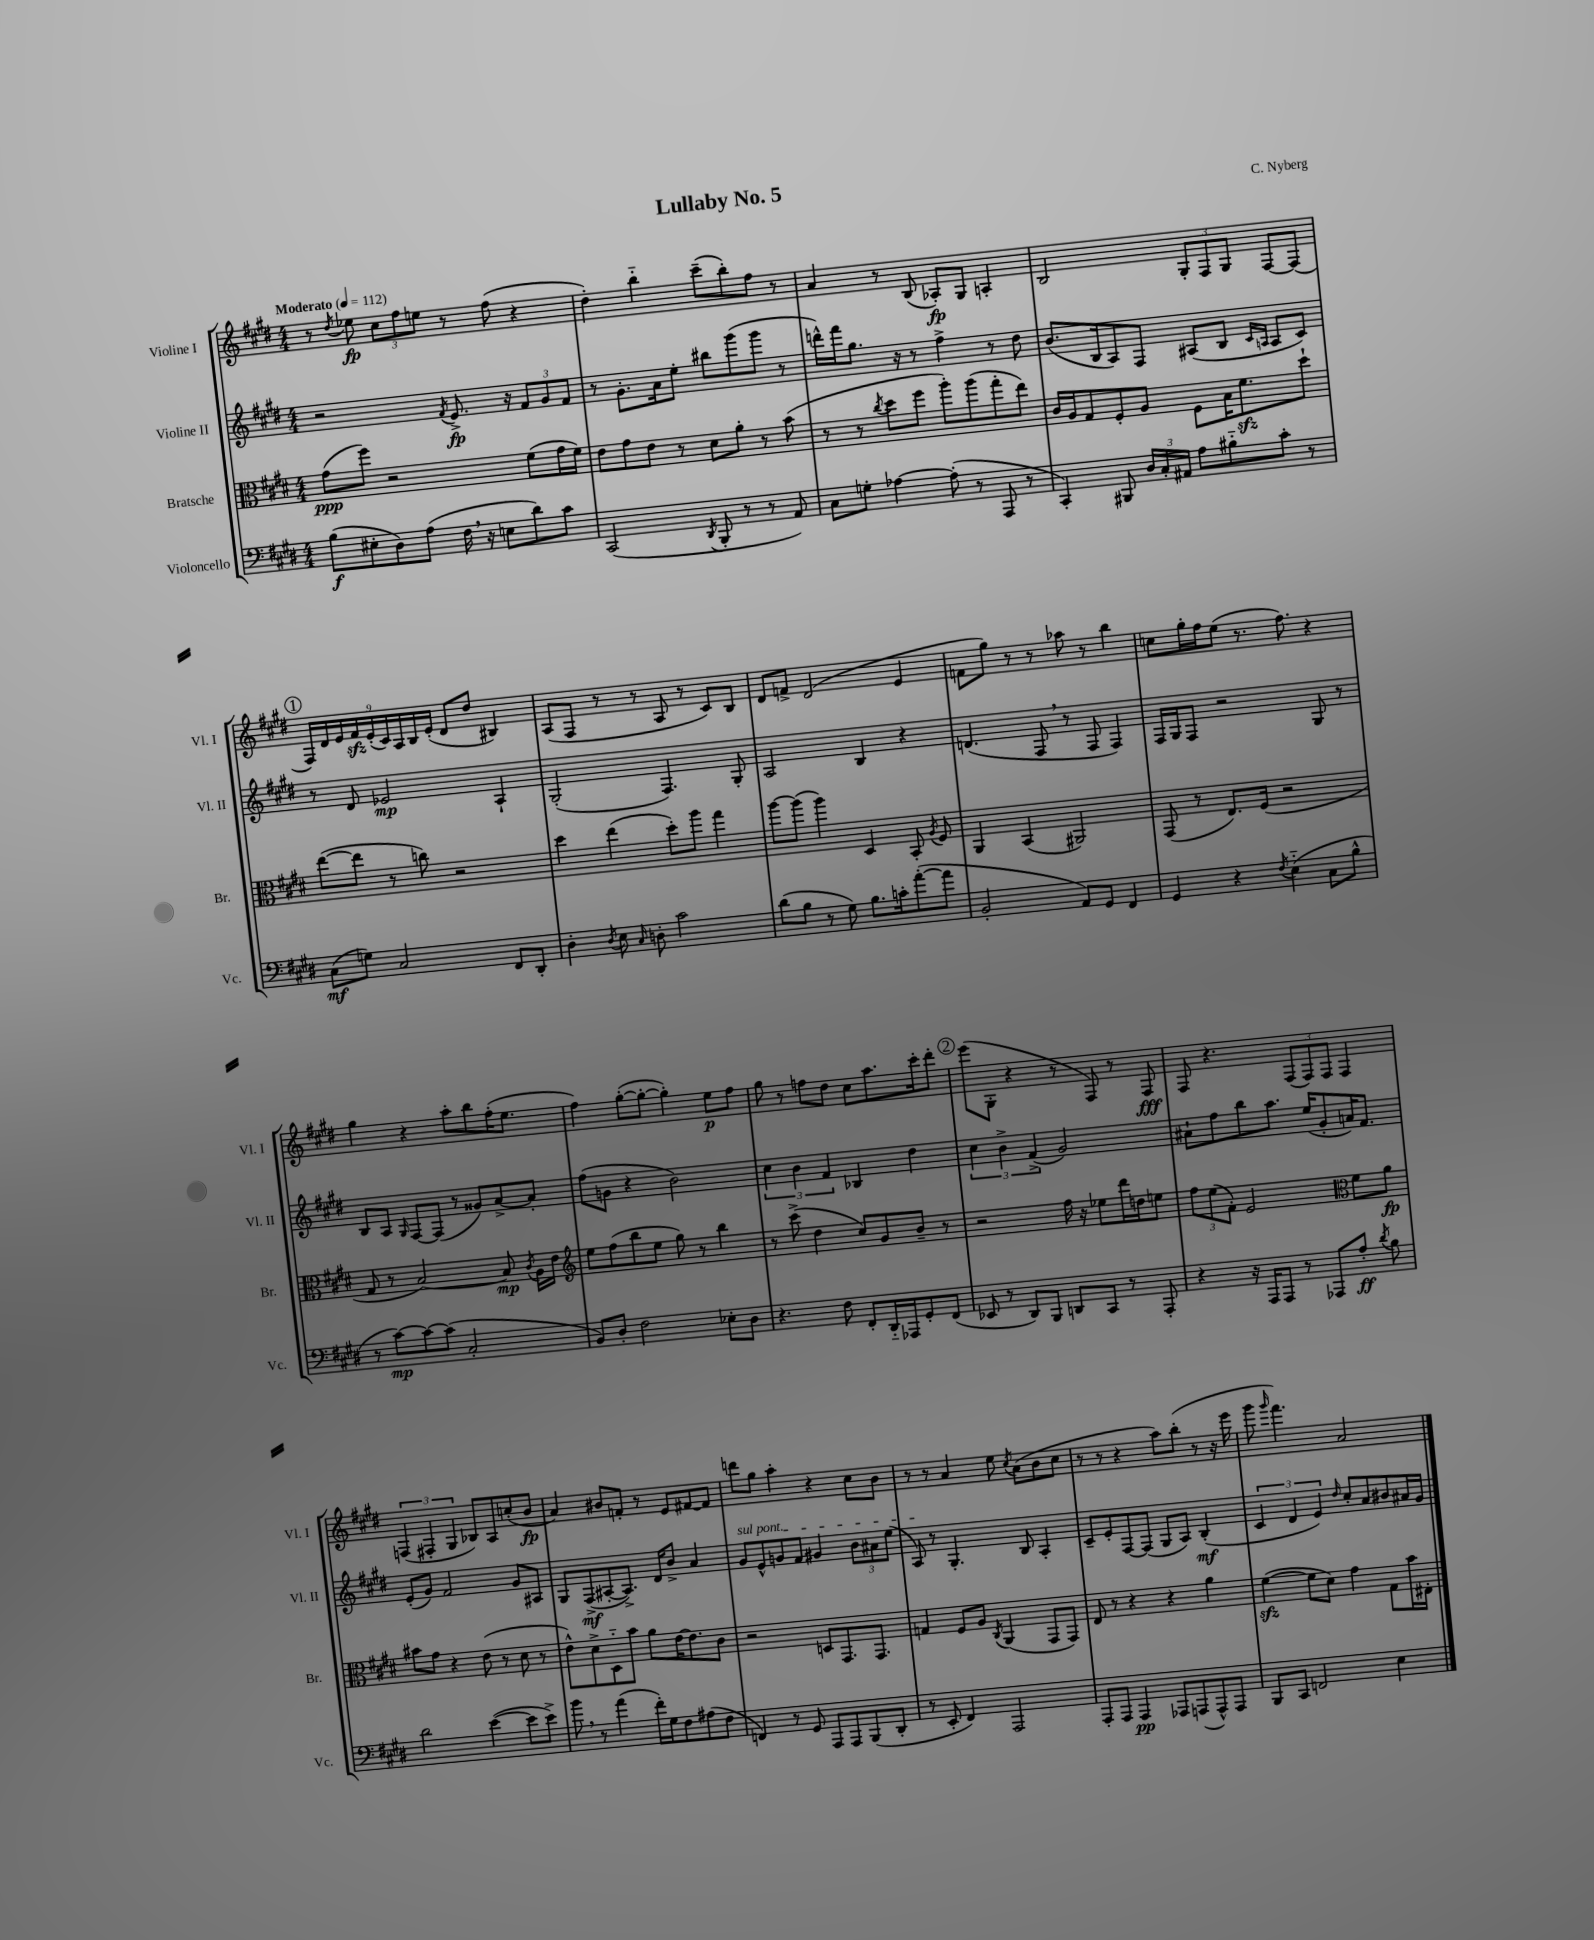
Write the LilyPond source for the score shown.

\header { title = "Lullaby No. 5" composer = "C. Nyberg" }
<<
\new StaffGroup <<
\new Staff = "s0" \with { instrumentName = "Violine I" shortInstrumentName = "Vl. I" } {
    \clef treble \key e \major \numericTimeSignature \time 4/4 \tempo "Moderato" 4 = 112
    \autoBeamOff r8 \acciaccatura { dis''8 } ees''8\fp \tuplet 3/2 { cis''8[ fis''8 e''8] } r8 fis''8( r4 |
    dis''4-.) b''4-_ cis'''8[--( b''8-.) fis''8] r8 |
    a'4 r8 b8( aes8[-.\fp) gis8] a4-. |
    b2 \tuplet 3/2 { gis8[-. fis8 gis8] } fis8[~ fis8]( |
    \mark \markup { \circle "1" } \tuplet 9/8 { fis16[) dis'16 e'16 fis'16\sfz e'16-.( cis'16) a16 b16 e'16]-.( } dis'8[ dis''8] bis4) |
    a8[( fis8] r8 r8 a8 r8 cis'8[) b8] |
    dis'8[ f'8]-> dis'2( e'4 |
    f'8[ gis''8]) r8 r8 aes''8 r8 b''4 |
    c''8[ gis''16-. fis''16 e''8]( r8. fis''8.) r4 |
    gis''4 r4 a''8[-. b''8 fis''16-.( e''8.] |
    fis''4) gis''8[~-.( gis''8]~-. gis''4-.) e''8[\p fis''8] |
    gis''8 r8 f''8[ dis''8] cis''8[ a''8. cis'''16-. dis'''8]-. |
    \mark \markup { \circle "2" } e'''8[( gis8]-. r4 r8 fis8) r8 fis8\fff |
    fis8 r4. \tuplet 3/2 { fis8[( fis8) fis8] } fis4 |
    \tuplet 3/2 { f4( fis4-. gis4 } bes8[) a8 c''8-.( b'8]\fp |
    a'4) bis'8[ f'8]-. r8 e'8[ fis'8~ fis'8] |
    d'''8[ gis''8] a''4-. r4 cis''8[ b'8] |
    r8 r8 a'4 e''8 \acciaccatura { cis''8 } a'8[( b'8 cis''8] |
    r8 r8 r4 a''8[) b''8]-.( r8 r16 e'''16 |
    gis'''8 \grace { gis'''16 } fis'''4.) a'2 \bar "|." |
}
\new Staff = "s1" \with { instrumentName = "Violine II" shortInstrumentName = "Vl. II" } {
    \clef treble \key e \major \numericTimeSignature \time 4/4
    \autoBeamOff r2 \acciaccatura { fis'8 } e'8.->\fp r16 \tuplet 3/2 { fis'8[ gis'8 fis'8] } |
    r8 gis'8.[-. a'16 e''8]-. bis''8[ gis'''8( gis'''8] r8 |
    d'''16[-^) fis'''16 gis''8.] r16 r8 fis''4-> r8 dis''8 |
    b'8.[( b16 a8) fis8] ais8[( b8] \grace { cis'16[ a16] } a8[ cis'8]) |
    \mark \markup { \circle "1" } r8 dis'8 ees'2\mp a4-! |
    gis2-.( fis4.) gis8-. |
    a2 b4 r4 |
    d'4.( fis8 \breathe r8 fis8 fis4) |
    fis16[ gis16 fis8] r2 gis8 r8 |
    b8[ a8] \grace { gis16 } fis8[~ fis8]( r8 gisis'8[) a'8~-> a'8]-. |
    fis''8[( g'8] r4 b'2) |
    \tuplet 3/2 { cis''4 b'4 fis'4 } bes4 dis''4 |
    \mark \markup { \circle "2" } \tuplet 3/2 { cis''4 b'4-> fis'4->( } gis'2) |
    ais'8[-! fis''8 b''8 a''8.] e''16[( gis'8-. a'16) fis'8.] |
    e'8[-.( gis'8]) fis'2 gis'8[ ais8] |
    gis8[ fis8->\mf( ais8~-. ais8.]->) dis'16[ b'8]-> a'4 |
    \once \override TextSpanner.bound-details.left.text = \markup { \italic "sul pont." } gis'8[\startTextSpan e'8-^ g'8 fis'8] gis'4 \tuplet 3/2 { b'8[ ais'8 e''8]( } |
    a8\stopTextSpan) r8 gis4.-. b8 a4-. |
    cis'8[-- e'8-. fis8~ fis8]( gis8[ a8]) b4-.\mf( |
    \tuplet 3/2 { cis'4 dis'4 e'4) } \grace { dis''16 } cis''8[-. a'8 bis'8 ais'16 gis'16] \bar "|." |
}
\new Staff = "s2" \with { instrumentName = "Bratsche" shortInstrumentName = "Br." } {
    \clef alto \key e \major \numericTimeSignature \time 4/4
    \autoBeamOff gis'8[\ppp( fis''8]) r2 fis'8[( gis'16 fis'16]) |
    e'8[ gis'8 e'8] r8 dis'8[ a'8]-. r8 b'8( |
    r8 r8 \acciaccatura { cis''8 } dis''8[ fis''8] a''8[-.) a''8( gis''8-. e''8]) |
    cis'16[ a16 gis8 fis8-. a8] fis8[ b16 fis'8.\sfz dis''8]-! |
    \mark \markup { \circle "1" } e''8[~( e''8] r8 c''8) r2 |
    dis''4 e''4( dis''8[-.) a''8] gis''4 |
    a''8[~ a''8]( a''4) dis4 b,8-. \acciaccatura { a8 } fis8 |
    a,4 b,4( ais,2) |
    gis,8( r8 e8.[) fis16]( r2 |
    gis8 r8 b2~) b8\mp \acciaccatura { cis'8 } a16[ e'16] |
    \clef treble e''8[ fis''8( b''8 e''8] gis''8) r8 b''4 |
    r8 cis'''8->( dis''4 cis''8[) gis'8 b'8]-- r8 |
    \mark \markup { \circle "2" } r2 fis''16 r16 ees''8[ dis'''16 d''16 e''8] |
    \tuplet 3/2 { fis''8[ e''8( fis'8]-.) } e'2 \clef alto fis'8[ a'8]\fp |
    bis'8[ gis'8] r4 e'8( r8 dis'8 r8 |
    e'8[-^) dis'8-> dis8-_ b'8] a'8[ e'16~ e'8. cis'8] |
    r2 d8[ gis,8. gis,8.] |
    g4 fis8[ a8] \acciaccatura { cis8 } a,4( gis,8[ gis,8]) |
    e8 r8 r4 r4 a'4 |
    fis'4~\sfz( fis'8[ dis'8]) gis'4 gis8[ b'16 eis16]-. \bar "|." |
}
\new Staff = "s3" \with { instrumentName = "Violoncello" shortInstrumentName = "Vc." } {
    \clef bass \key e \major \numericTimeSignature \time 4/4
    \autoBeamOff b8[\f( eis8-. dis8) a8]( fis16 \breathe r16 e8[ dis'8) cis'8] |
    cis,2( \acciaccatura { dis,8 } b,,8-. r8 r8 a,8) |
    cis8[ g8]-. aes4~ aes8-.( r8 a,,8 r8 |
    cis,4-.) bis,,8 \tuplet 3/2 { dis16[ cis16-. ais,16] } a8[ bis8-_ cis'8]-. r8 |
    \mark \markup { \circle "1" } cis8[\mf( g8]) cis2 fis,8[ dis,8]-. |
    dis4-. \acciaccatura { dis8 } e8 \grace { cis16 } d8-. cis'2 |
    dis'8[( b8] r8 gis8) b8.[ c'16-. a'8~-.( a'8] |
    b,2-. a,8[) gis,8] fis,4 |
    gis,4 r4 \acciaccatura { fis8 } e4-_( cis8[ b8]-^ |
    r8 cis'8[~\mp) cis'8~ cis'8]( cis2-. |
    b,8[) dis8]-. fis2 ees8[-. dis8] |
    r4. fis8 fis,8[-. dis,16-_ aes,,16 gis,8-. fis,8]( |
    \mark \markup { \circle "2" } ees,8 r8 dis,8[) b,,8] d,8[ cis,8] r8 a,,8-. |
    r4 r16 a,,16[ a,,8] r8 aes,,8[ a8]-.\ff \acciaccatura { dis'8 } b8 |
    dis'2 e'4~( e'8[ e'8]->) |
    b'8 \breathe r8 a'4( fis'16[-.) gis16 fis8 ais8( fis8] |
    f,4) r8 gis,8 a,,8[ a,,8 b,,8( dis,8]-. |
    r8 e,8-. fis,4) a,,2 |
    a,,8[-. a,,8] a,,4\pp aes,,8[ a,,8( a,,8-^) a,,8] |
    b,,8[ cis,8] f,2 e4 \bar "|." |
}
>>
>>
\layout { \context { \Score \remove "Bar_number_engraver" } }
